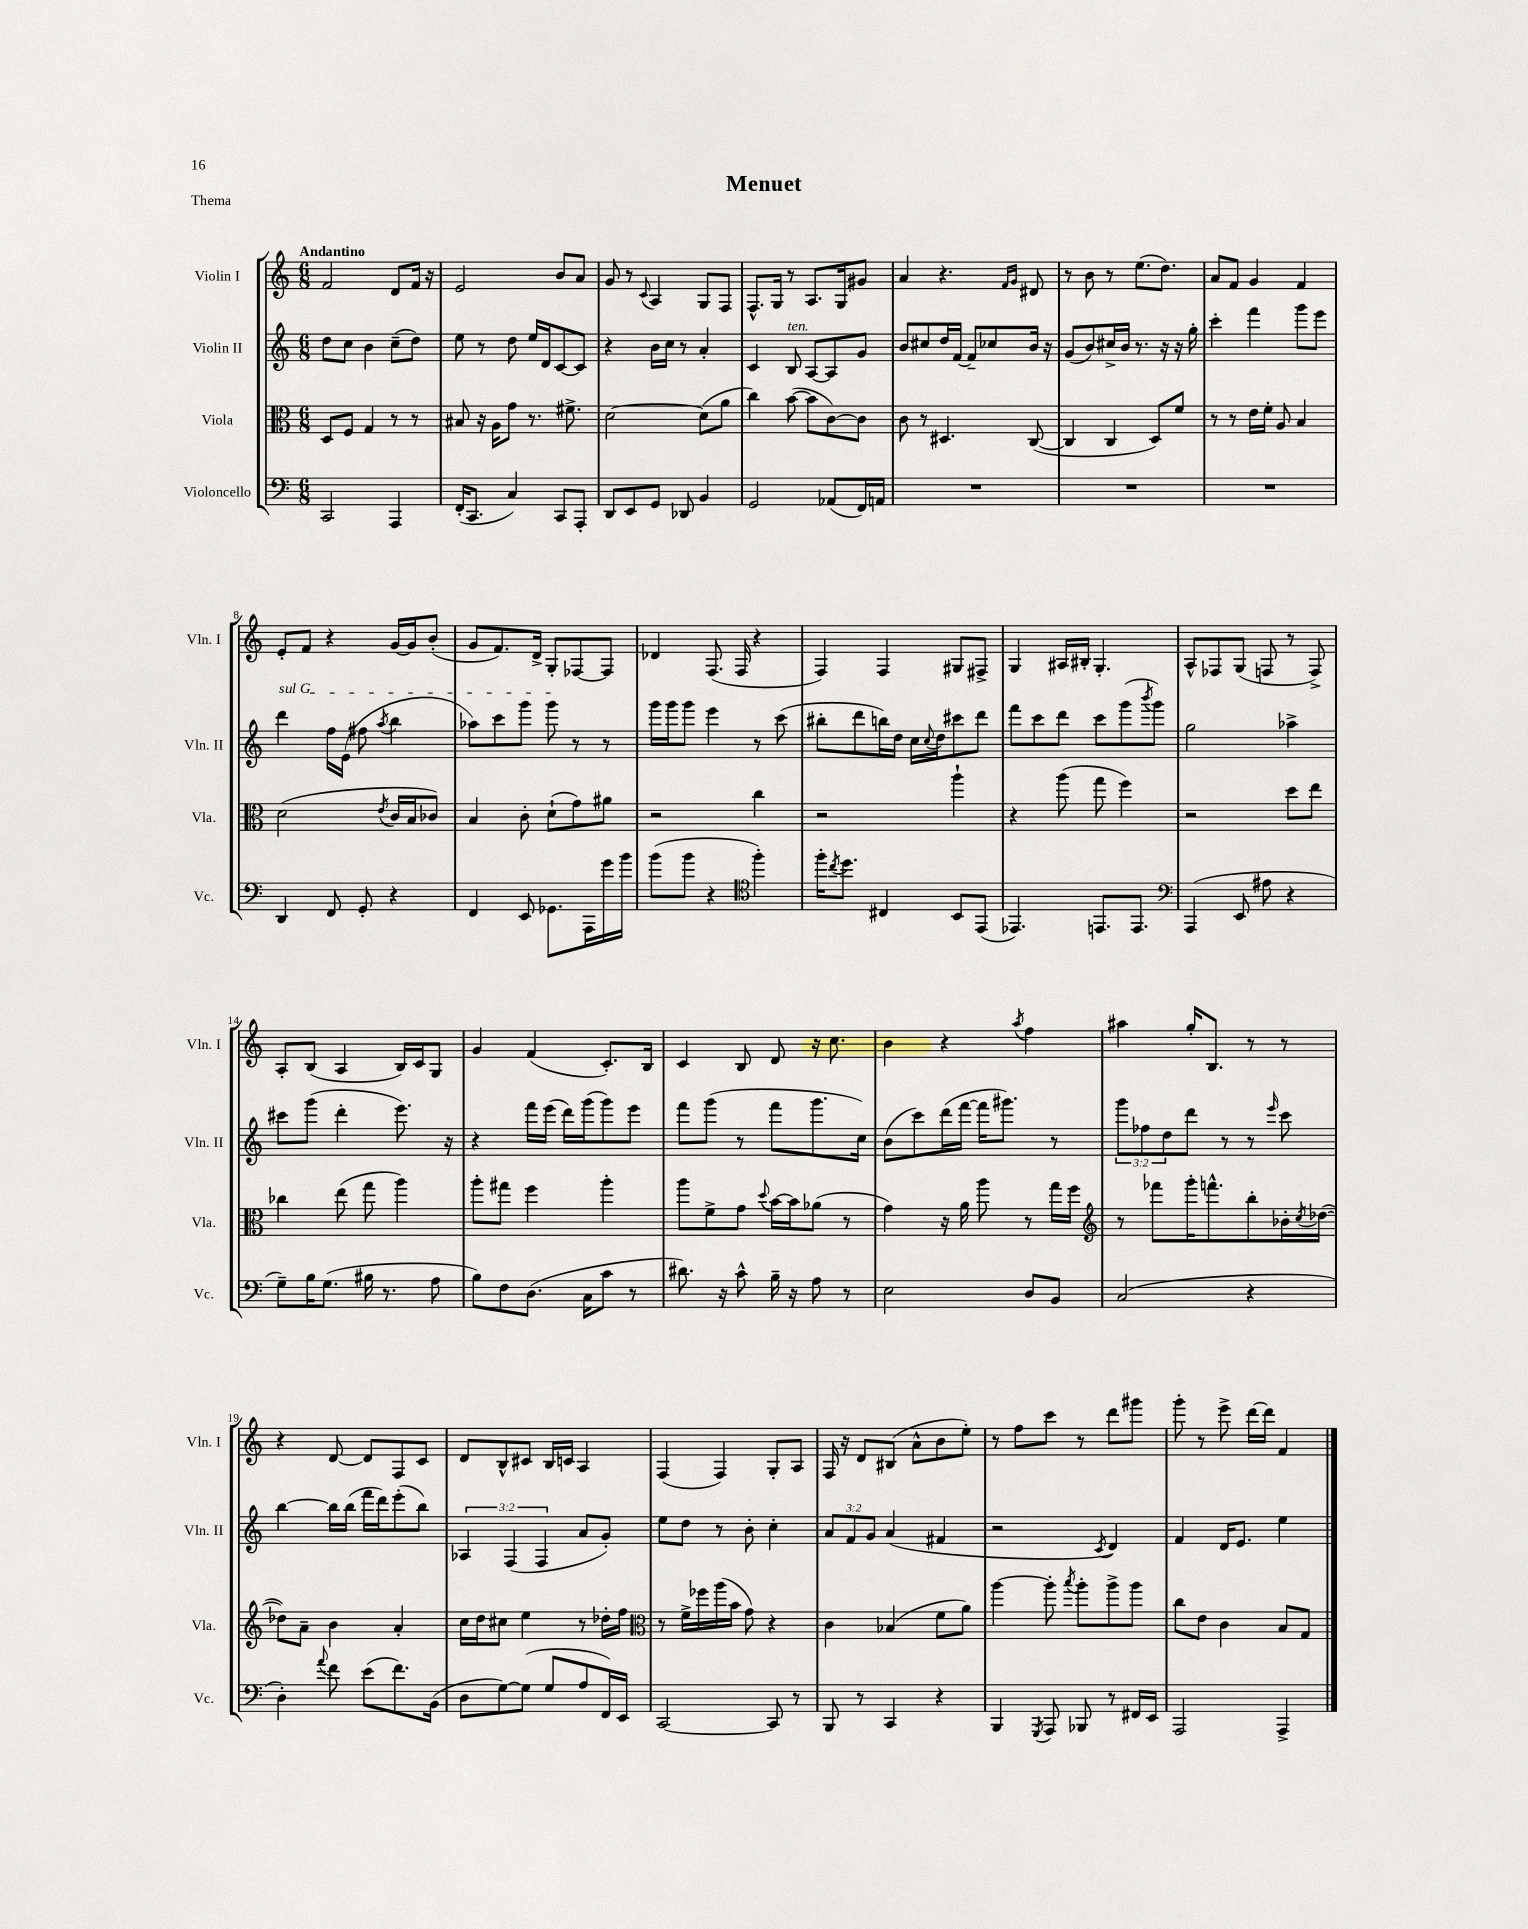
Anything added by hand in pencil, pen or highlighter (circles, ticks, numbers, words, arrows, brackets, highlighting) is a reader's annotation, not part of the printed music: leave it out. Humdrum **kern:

**kern	**kern	**kern	**kern
*part4	*part3	*part2	*part1
*staff4	*staff3	*staff2	*staff1
*I"Violoncello	*I"Viola	*I"Violin II	*I"Violin I
*I'Vc.	*I'Vla.	*I'Vln. II	*I'Vln. I
*clefF4	*clefC3	*clefG2	*clefG2
*k[]	*k[]	*k[]	*k[]
*M6/8	*M6/8	*M6/8	*M6/8
=1	=1	=1	=1
!	!	!	!LO:TX:a:B:t=Andantino
2CC/	8D/L	8dd\L	2f/
.	8F/J	8cc\J	.
.	4G/	4b\	.
4AAA/	8r	(8cc~\L	8d/L
.	8r	8dd\J)	16f/Jk
.	.	.	16r
=2	=2	=2	=2
(16FF'/KL	8B#X/	8ee\	2e/
8.CC/J	.	.	.
.	16r	8r	.
.	16A\KL	.	.
4C/)	8g\J	8dd\	.
.	8.r	16ee/LL	.
.	.	16d/J	.
8CC/L	.	[8c/	8b/L
.	8.f#X^\	.	.
8AAA'/J	.	8c/J]	8a/J
=3	=3	=3	=3
8DD/L	[2d\	4r	8g/
8EE/	.	.	8r
.	.	.	8qqc/
8GG/J	.	16b\LL	4A/
.	.	16cc\JJ	.
8DD-X/	.	8r	.
4BB/	(8d\L]	4a'/	8G/L
.	8a\J	.	8F/J
=4	=4	=4	=4
2GG/	4cc\)	4c/	8.F^^/L
.	.	.	16G/Jk
!	!	!LO:TX:a:i:t=ten.	!
.	([8b\	8B/	8r
.	8b\L]	[8A/L	8.A/L
(8AA-X/L	[8c\)	8A/]	.
.	.	.	16G/k
16FF/L)	8c\J]	8g/J	8g#X/J
16AAn/JJ	.	.	.
=5	=5	=5	=5
2.r	8c\	8b/L	4a/
.	8r	8cc#X/	.
.	4.D#X/	16dd/L	4.r
.	.	[16f/JJ	.
.	.	8f~/L]	.
.	.	8cc-X/	.
.	.	.	16qqf/LL
.	.	.	16qqg/JJ
.	([8C/	16b/Jk	8d#X/
.	.	16r	.
=6	=6	=6	=6
2.r	4C/]	(8g/L	8r
.	.	8b/)	8b\
.	4C/	16cc#X^/L	8r
.	.	16b/JJ	.
.	.	8.r	(8.ee\L
.	8D/L)	.	.
.	.	16r	8.dd\J)
.	8f/J	16r	.
.	.	16gg'\	.
=7	=7	=7	=7
2.r	8r	4ccc'\	8a/L
.	8r	.	8f/J
.	16e\LL	4fff\	4g/
.	16f'\JJ	.	.
.	8A/	.	.
.	4B/	8ggg\L	4f/
.	.	8eee\J	.
!!LO:LB:g=z
=8	=8	=8	=8
!	!	!LO:TX:a:i:t=sul G	!
4DD/	(2d\	4ddd\	8e'/L
.	.	.	8f/J
8FF/	.	16ff\LL	4r
.	.	(16e\JJ	.
8GG'/	.	8ff#X\	.
.	8qe/	8qaa/	.
4r	16c/LL	4bb\	[16g/LL
.	16B/J	.	16g/J]
.	8c-X/J)	.	(8b'/J
=9	=9	=9	=9
4FF/	4B/	8aa-X\L)	8g/L
.	.	8ccc\	8.f/)
8EE/	8c'\	8ggg\J	.
.	.	.	16d^/Jk
8.GG-X\L	(8d`\L	8ggg\	8G'/L
.	8g\)	8r	[8F-X/
16AAA\L	.	.	.
16g\	8a#X\J	8r	8F-/J]
16b\JJ	.	.	.
=10	=10	=10	=10
(8b\L	2r	16ggg\LL	4d-X/
.	.	16ggg\J	.
8b\J	.	8ggg\J	.
4r	.	4eee\	(8.F/
.	.	.	16F/
*clefC4	*	*	*
4ff'\)	4cc\	8r	4r
.	.	(8ccc\	.
=11	=11	=11	=11
16ff'\KL	2r	8bb#X'\L	4F/)
8qcc/	.	.	.
8.dd\J	.	.	.
.	.	8ddd\	.
4C#X/	.	16bbn\L)	4F/
.	.	16dd\JJ	.
.	.	16cc\LL	.
.	.	8qqcc/	.
.	.	16dd\J	.
8BB/L	4aa`\	8ccc#X\	8G#X/L
(8EE/J	.	8ddd\J	8F#X^/J
=12	=12	=12	=12
4.EE-X/)	4r	8fff\L	4G/
.	.	8ccc\	.
.	(8aa\	8ddd\J	16A#X/LL
.	.	.	16B#X'/JJ
8.EEn/L	8gg\	8ccc\L	4.G'/
.	4ff\)	(8ggg\	.
8.EE/J	.	.	.
.	.	8qbbb/	.
.	.	8ggg\J)	.
=13	=13	=13	=13
*clefF4	*	*	*
(4AAA/	2r	2gg\	8A^^/L
.	.	.	8F-X/
8EE/	.	.	(8G/J
8A#X\	.	.	8Fn/
4r	8dd\L	4aa-X^\	8r
.	8ee\J	.	8F^/)
!!LO:LB:g=z
=14	=14	=14	=14
8G~\L)	4cc-X\	8ccc#X\L	8A'/L
16B\K	.	(8ggg\J	(8B/J
(8.G\J	.	.	.
.	(8ee\	4ddd'\	4A/
16B#X\	8gg\	.	.
8.r	.	.	.
.	4aa\)	8.eee\)	16B/LL)
.	.	.	16c/J
8A\	.	.	8G/J
.	.	16r	.
=15	=15	=15	=15
8B\L)	8aa'\L	4r	4g/
8F\	8gg#X\J	.	.
(8.D\J	4ff\	16fff\LL	(4f/
.	.	(16eee\JJ	.
.	.	16ddd\LL)	.
16C\KL	.	(16ggg\J	.
8c\J	4aa'\	8ggg\)	8.c'/L)
8r	.	8eee\J	.
.	.	.	16B/Jk
=16	=16	=16	=16
8.d#X\)	8aa\L	8fff\L	4c/
.	8f^\	(8ggg\J	.
16r	.	.	.
8c^^\	8g\J	8r	8B/
.	8qqdd/	.	.
16B~\	[16b\LL	8fff\L	8d/
16r	16b\J]	.	.
8A\	(8a-X\J	8.ggg\	16r
.	.	.	8.cc\
8r	8r	.	.
.	.	16cc\Jk)	.
=17	=17	=17	=17
2E\	4g\)	(8b\L	4b\
.	.	8ccc\)	.
.	16r	(16ddd\L	4r
.	16a\	[16fff\JJ	.
.	8aa\	16fff\KL]	.
.	.	8.ggg#X\J)	.
.	.	.	8qaa/
8D/L	8r	.	4ff\
8BB/J	16gg\LL	8r	.
.	16ff\JJ	.	.
=18	=18	=18	=18
*	*clefG2	*	*
(2C/	8r	12ggg\L	4aa#X\
.	.	12ff-X\	.
.	8fff-X\L	.	.
.	.	12dd\	.
.	16ggg'\K	8ddd\J	16gg'/KL
.	8.fffn^^\	.	8.B/J
.	.	8r	.
4r	8bb'\	8r	8r
.	.	16qqeee/	.
.	16b-X'\L	8ccc\	8r
.	8qcc/	.	.
.	([16dd-X\JJ	.	.
!!LO:LB:g=z
=19	=19	=19	=19
4D'\)	8dd-X\L])	[4bb\	4r
.	8a~\J	.	.
8qqa/	.	.	.
8f\	4b\	16bb\LL]	[8d/
.	.	(16bb\JJ	.
(8e\L	.	16fff\LL	8d/L]
.	.	16ddd\J)	.
8.f\)	4a'/	(8eee'\	8F/
.	.	8bb\J)	8c/J
(16BB\Jk	.	.	.
=20	=20	=20	=20
8D\L	16cc\LL	6A-X/	8d/L
.	16dd\J	.	.
[8G\)	8cc#X\J	.	8B^^/
.	.	(6F/	.
(8G\J]	4ee\	.	8c#X/J
.	.	6F/	.
8G/L	.	.	16B/LL
.	.	.	16cn/JJ
8A/	8r	8a/L	4A/
16FF/L)	16dd-X'\LL	8g'/J)	.
16EE/JJ	16ff\JJ	.	.
=21	=21	=21	=21
*	*clefC3	*	*
[2CC/	8r	8ee\L	(4F/
.	16f^\LL	8dd\J	.
.	16ff-X\	.	.
.	(16aa\	8r	4F/)
.	16b\JJ	.	.
.	8g\)	8b'\	.
8CC/]	4r	4cc'\	8G'/L
8r	.	.	8A/J
=22	=22	=22	=22
8BBB/	4c\	12a/L	16F/
.	.	.	16r
.	.	12f/	.
8r	.	.	8d/L
.	.	12g/J	.
4CC/	(4B-X/	(4a/	(8B#X/J
.	.	.	8a^^\L
4r	8f\L	4f#X/	8b\
.	8a\J)	.	8ee'\J)
=23	=23	=23	=23
4BBB/	[4aa\	2r	8r
.	.	.	8ff\L
8qGGG/	.	.	.
8AAA/	8aa'\]	.	8ccc\J
.	8qbb/	.	.
8BBB-X/	8aa'\L	.	8r
.	.	8qc/	.
8r	8aa^\	4d/)	8ddd\L
16FF#X/LL	8aa\J	.	8ggg#X\J
16EE/JJ	.	.	.
=24	=24	=24	=24
2AAA/	8cc\L	4f/	8ggg'\
.	8e\J	.	8r
.	4c\	16d/KL	8eee^\
.	.	8.e/J	.
.	.	.	[16ddd\LL
.	.	.	16ddd\JJ]
4AAA^/	8B/L	4ee\	4f/
.	8G/J	.	.
==	==	==	==
*-	*-	*-	*-
